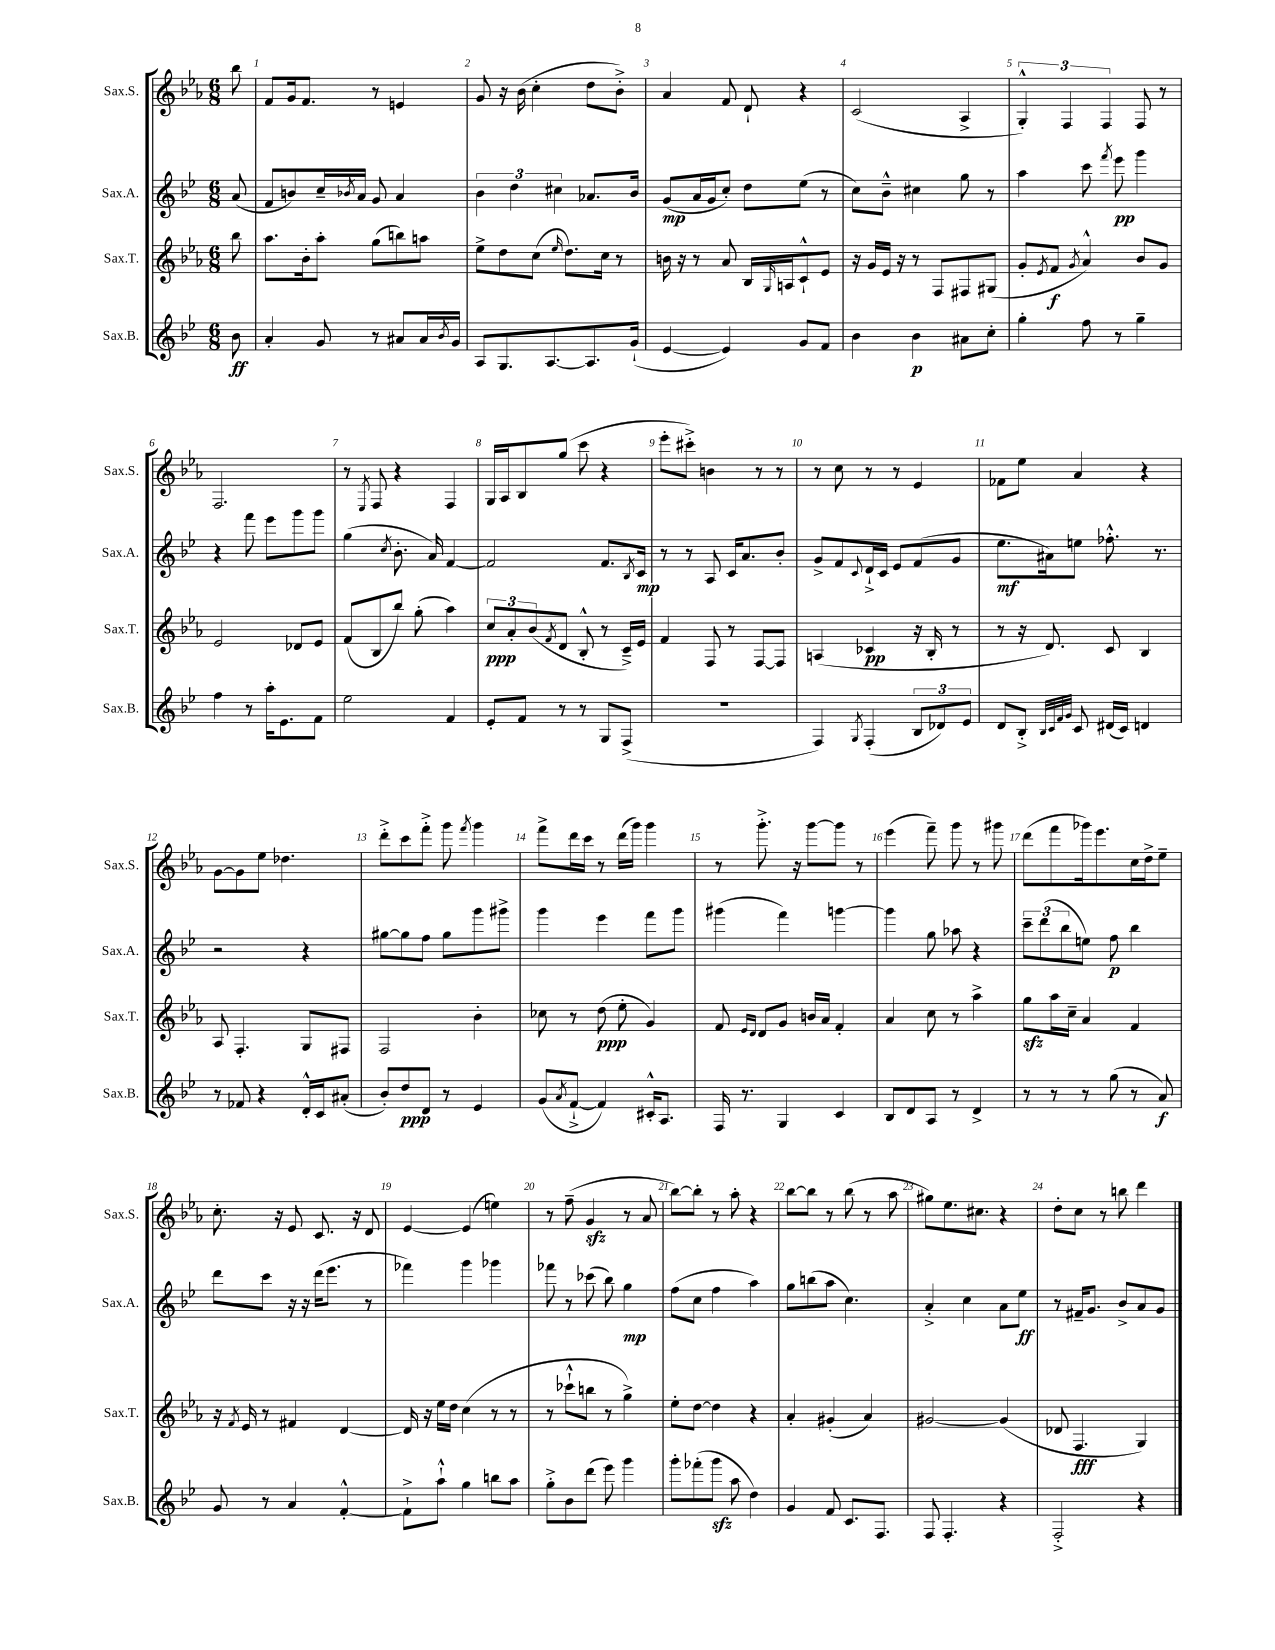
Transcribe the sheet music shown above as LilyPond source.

<<
\new StaffGroup <<
\new Staff = "s0" \with { instrumentName = "Sax.S." shortInstrumentName = "Sax.S." } {
    \clef treble \key ees \major \numericTimeSignature \time 6/8 \partial 8
    bes''8 |
    f'8 g'16 f'8. r8 e'4 |
    g'8 r16 bes'16( c''4-. d''8 bes'8-.->) |
    aes'4 f'8 d'8-! r4 |
    c'2( aes4-> |
    \tuplet 3/2 { g4-.-^) f4 f4 } f8 r8 |
    f2. |
    r8 \acciaccatura { ees8 } f8 r4 f4 |
    g16 aes16 bes8 g''8( c'''8 r4 |
    ees'''8-. cis'''8-.->) b'4 r8 r8 |
    r8 c''8 r8 r8 ees'4 |
    fes'8 ees''8 aes'4 r4 |
    g'8~ g'8 ees''8 des''4. |
    d'''8-.-> c'''8 f'''8-.-> g'''8 \acciaccatura { f'''8 } g'''4 |
    f'''8-> d'''16 c'''16 r8 d'''16( g'''16) g'''4 |
    r8 g'''8.-.-> r16 g'''8~ g'''8 r8 |
    ees'''4( f'''8--) g'''8 r8 gis'''8 |
    d'''8( f'''8 ges'''16) ees'''8. c''16 d''16-> ees''8-- |
    c''8.-. r16 ees'8 c'8. r16 d'8 |
    ees'4~ ees'4( e''4) |
    r8 f''8--( g'4\sfz r8 aes'8 |
    bes''8~) bes''8-. r8 aes''8-. r4 |
    bes''8~ bes''8 r8 bes''8( r8 aes''8 |
    gis''8) ees''8. cis''8. r4 |
    d''8-. c''8 r8 b''8 d'''4 \bar "|." |
}
\new Staff = "s1" \with { instrumentName = "Sax.A." shortInstrumentName = "Sax.A." } {
    \clef treble \key bes \major \numericTimeSignature \time 6/8 \partial 8
    a'8( |
    f'8 b'8) c''16-- \acciaccatura { bes'8 } a'16 g'8 a'4 |
    \tuplet 3/2 { bes'4 d''4 cis''4 } aes'8. bes'16 |
    g'8\mp( a'16 g'16 c''8-.) d''8 ees''8( r8 |
    c''8) bes'8---^ cis''4 g''8 r8 |
    a''4 c'''8 \acciaccatura { f'''8 } ees'''8\pp g'''4 |
    r4 f'''8 ees'''8 g'''8 g'''8 |
    g''4( \acciaccatura { c''8 } bes'8.-. a'16) f'4~ |
    f'2 f'8. \acciaccatura { bes8 } c'16\mp |
    r8 r8 a8 c'16 a'8. bes'8-. |
    g'8-> f'8 \appoggiatura { c'8 } d'16-!-> c'16 ees'8 f'8( g'8 |
    ees''8.\mf ais'16) e''8 fes''8.-.-^ r8. |
    r2 r4 |
    gis''8~ gis''8 f''8 gis''8 g'''8 gis'''8-> |
    g'''4 ees'''4 f'''8 g'''8 |
    gis'''4( f'''4) g'''4~ |
    g'''4 g''8 aes''8 r4 |
    \tuplet 3/2 { c'''8-- d'''8( bes''8 } e''8) f''8\p bes''4 |
    d'''8 c'''8 r16 r16 d'''16( ees'''8. r8 |
    fes'''4) g'''4 ges'''4 |
    fes'''8 r8 ces'''8( bes''8) g''4\mp |
    f''8( c''8 f''4 a''4) |
    g''8 b''8( a''8 c''4.) |
    a'4-.-> c''4 a'8 ees''8\ff |
    r8 fis'16-- g'8. bes'8-> a'8 g'8 \bar "|." |
}
\new Staff = "s2" \with { instrumentName = "Sax.T." shortInstrumentName = "Sax.T." } {
    \clef treble \key ees \major \numericTimeSignature \time 6/8 \partial 8
    bes''8 |
    aes''8. bes'16-. aes''8-. g''8( b''8) a''8 |
    ees''8-> d''8 c''8( \grace { ees''16 } d''8.) c''16 r8 |
    b'16 r16 r8 aes'8 bes16 \grace { g16 } a16 c'8-!-^ ees'8 |
    r16 g'16 ees'16 r16 r8 f8 fis8 gis8( |
    g'8-. \acciaccatura { ees'8 } f'8\f \acciaccatura { g'8 } aes'4-^) bes'8 g'8 |
    ees'2 des'8 ees'8 |
    f'8( bes8 bes''8) g''8-.( aes''4) |
    \tuplet 3/2 { c''8\ppp aes'8-. bes'8( } \acciaccatura { f'8 } d'8 bes8-.-^ r8 c'16--->) ees'16 |
    f'4 f8 r8 f8~ f8 |
    a4( ces'4\pp r16 bes16-. r8 |
    r8 r16 d'8.) c'8 bes4 |
    aes8 f4.-. g8 fis8 |
    f2 bes'4-. |
    ces''8 r8 d''8\ppp( ees''8-. g'4) |
    f'8 \grace { ees'16 d'16 } d'8 g'8 b'16 aes'16 f'4-. |
    aes'4 c''8 r8 aes''4-> |
    g''8\sfz aes''16 c''16-- aes'4 f'4 |
    r16 \acciaccatura { f'8 } ees'16 r8 fis'4 d'4~ |
    d'16 r16 ees''16 d''16 c''4( r8 r8 |
    r8 ces'''8-!-^ b''8 r8 g''4->) |
    ees''8-. d''8~ d''4 r4 |
    aes'4-. gis'4-.( aes'4) |
    gis'2~ gis'4( |
    des'8 f4.\fff g4) \bar "|." |
}
\new Staff = "s3" \with { instrumentName = "Sax.B." shortInstrumentName = "Sax.B." } {
    \clef treble \key bes \major \numericTimeSignature \time 6/8 \partial 8
    bes'8\ff |
    a'4-. g'8 r8 ais'8 ais'16 \acciaccatura { bes'8 } g'16 |
    a8 g8. a8.~ a8. g'16-!( |
    ees'4~ ees'4) g'8 f'8 |
    bes'4 bes'4\p ais'8 c''8-. |
    g''4-. f''8 r8 g''4-- |
    f''4 r8 a''16-. ees'8. f'8 |
    ees''2 f'4 |
    ees'8-. f'8 r8 r8 g8 f8->( |
    R2. |
    f4) \acciaccatura { g8 } f4-.( \tuplet 3/2 { bes8 des'8) ees'8 } |
    d'8 bes8-.-> \grace { bes32 c'32 f'32 g'32 } c'8 dis'16( c'16) d'4 |
    r8 fes'8 r4 d'16-.-^ c'16 ais'8-.( |
    bes'8-.) d''8\ppp d'8 r8 ees'4 |
    g'8( \acciaccatura { a'8 } f'8~-!-> f'4) cis'16-.-^ a8. |
    f16 r8. g4 c'4 |
    bes8 d'8 a8 r8 d'4-> |
    r8 r8 r8 g''8( r8 a'8\f) |
    g'8 r8 a'4 f'4~-.-^ |
    f'8-!-> a''8-!-^ g''4 b''8 a''8 |
    g''8-.-> bes'8 d'''8( ees'''8) g'''4 |
    g'''8-. fes'''8-.( g'''8\sfz a''8 d''4) |
    g'4 f'8 c'8. f8. |
    f8 f4.-. r4 |
    f2-.-> r4 \bar "|." |
}
>>
>>
\layout { \context { \Score \override BarNumber.break-visibility = ##(#f #t #t) barNumberVisibility = #all-bar-numbers-visible } }
